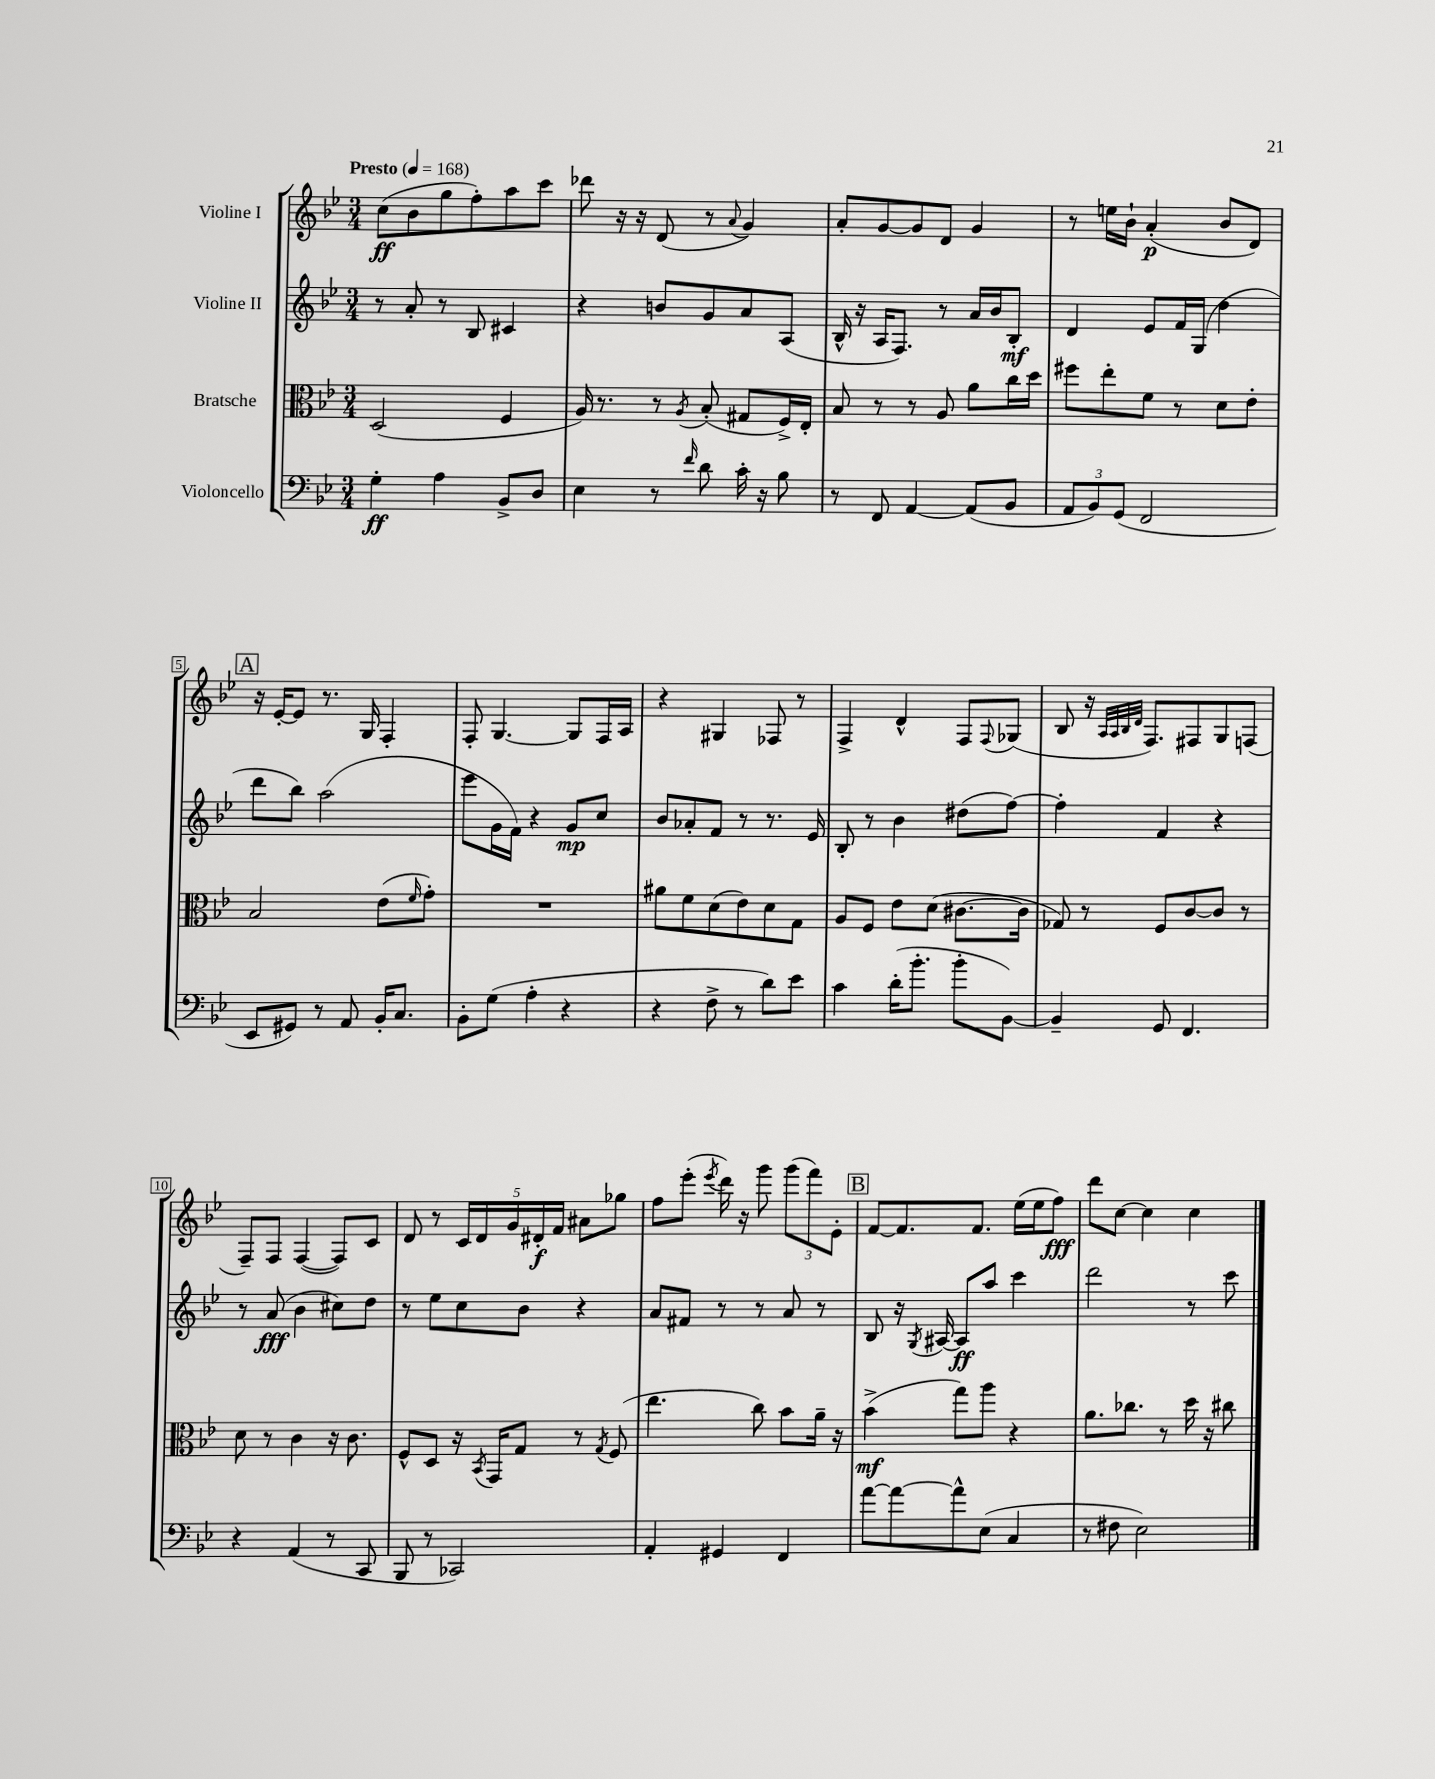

**kern	**kern	**kern	**kern
*staff4	*staff3	*staff2	*staff1
*clefF4	*clefC3	*clefG2	*clefG2
*k[b-e-]	*k[b-e-]	*k[b-e-]	*k[b-e-]
*M3/4	*M3/4	*M3/4	*M3/4
*MM168	*MM168	*MM168	*MM168
4G'	(2D	8r	(8cc
.	.	8a'	8b-
4A	.	8r	8gg
.	.	8B-	8ff')
8BB-^	4F	4c#	8aa
8D	.	.	8ccc
=	=	=	=
4E-	16A)	4r	8ddd-
.	8.r	.	.
.	.	.	16r
.	.	.	16r
8r	8r	8b	(8d
16qqf	8qA	.	.
8d	(8B-'	8g	8r
.	.	.	8qqa
16c'	8G#	8a	4g)
16r	.	.	.
8B-	16F^)	(8A	.
.	16E-'	.	.
=	=	=	=
8r	8B-	16B-^^	8a'
.	.	16r	.
8FF	8r	16A	[8g
.	.	8.F)	.
[4AA	8r	.	8g]
.	8A	8r	8d
(8AA]	8a	16a	4g
.	.	16b-	.
8BB-	16cc	8B-'	.
.	16dd	.	.
=	=	=	=
12AA	8ff#	4d	8r
12BB-)	.	.	.
.	8ee-'	.	16ee
(12GG	.	.	.
.	.	.	16b-`
2FF	8f	8e-	(4a'
.	8r	16f	.
.	.	(16G	.
.	8d	4dd	8b-
.	8e-'	.	8d)
=	=	=	=
8EE-	2B-	8ddd	16r
.	.	.	[16e-'
8GG#)	.	8bb-)	8e-]
8r	.	(2aa	8.r
8AA	.	.	.
.	.	.	16G
16BB-'	(8e-	.	4F'
8.C	.	.	.
.	16qqf	.	.
.	8g')	.	.
=	=	=	=
8BB-'	2.r	8eee-	8F'
(8G	.	16g	[4.G
.	.	16f)	.
4A'	.	4r	.
4r	.	8g	8G]
.	.	8cc	16F
.	.	.	16A
=	=	=	=
4r	8a#	8b-	4r
.	8f	8a-'	.
8F^	(8d	8f	4G#
8r	8e-)	8r	.
8d)	8d	8.r	8F-
8e-	8G	.	8r
.	.	16e-	.
=	=	=	=
4c	8A	8B-'	4F^
.	8F	8r	.
(16d'	8e-	4b-	4d^^
8.b-'	.	.	.
.	(8d	.	.
8b-'	[8.c#	(8dd#	8F
.	.	.	8qqF
[8BB-)	.	[8ff)	(8G-
.	16c#]	.	.
=	=	=	=
4BB-~]	8G-)	4ff']	8B-
.	8r	.	16r
.	.	.	32qqA
.	.	.	32qqA
.	.	.	32qqB-
.	.	.	32qqd
.	.	.	8.F)
8GG	8F	4f	.
4.FF	[8c	.	8F#
.	8c]	4r	8G
.	8r	.	(8F
=	=	=	=
4r	8d	8r	8F~)
.	8r	(8a	8F
(4AA	4c	4b-	([4F
8r	16r	8cc#)	8F])
.	8.c	.	.
8CC	.	8dd	8c
=	=	=	=
8BBB-	8F^^	8r	8d
8r	8D	8ee-	8r
2CC-)	16r	8cc	20c
.	.	.	20d
.	8qBB-	.	.
.	16GG	.	.
.	.	.	20g
.	8G	8b-	.
.	.	.	20d#'
.	.	.	20f
.	8r	4r	8a#
.	8qG	.	.
.	(8F	.	8gg-
=	=	=	=
4AA'	4.ee-	8a	8ff
.	.	8f#	(8eee-'
.	.	.	8qeee-
4GG#	.	8r	16ddd)
.	.	.	16r
.	8cc)	8r	8ggg
4FF	8b-	8a	(12ggg
.	.	.	12fff)
.	16a~	8r	.
.	.	.	12e-'
.	16r	.	.
=	=	=	=
[8a	(4b-^	8B-	[8f
8a_	.	16r	8.f]
.	.	8qG	.
.	.	[16A#	.
8a^^]	8gg)	8A#]	.
.	.	.	8.f
(8E-	8aa	8aa	.
4C	4r	4ccc	(16ee-
.	.	.	16ee-
.	.	.	8ff)
=	=	=	=
8r	8.a	2ddd	8ddd
8F#	.	.	[8cc
.	8.cc-	.	.
2E-)	.	.	4cc]
.	8r	.	.
.	16dd	8r	4cc
.	16r	.	.
.	8cc#	8ccc	.
==	==	==	==
*-	*-	*-	*-
